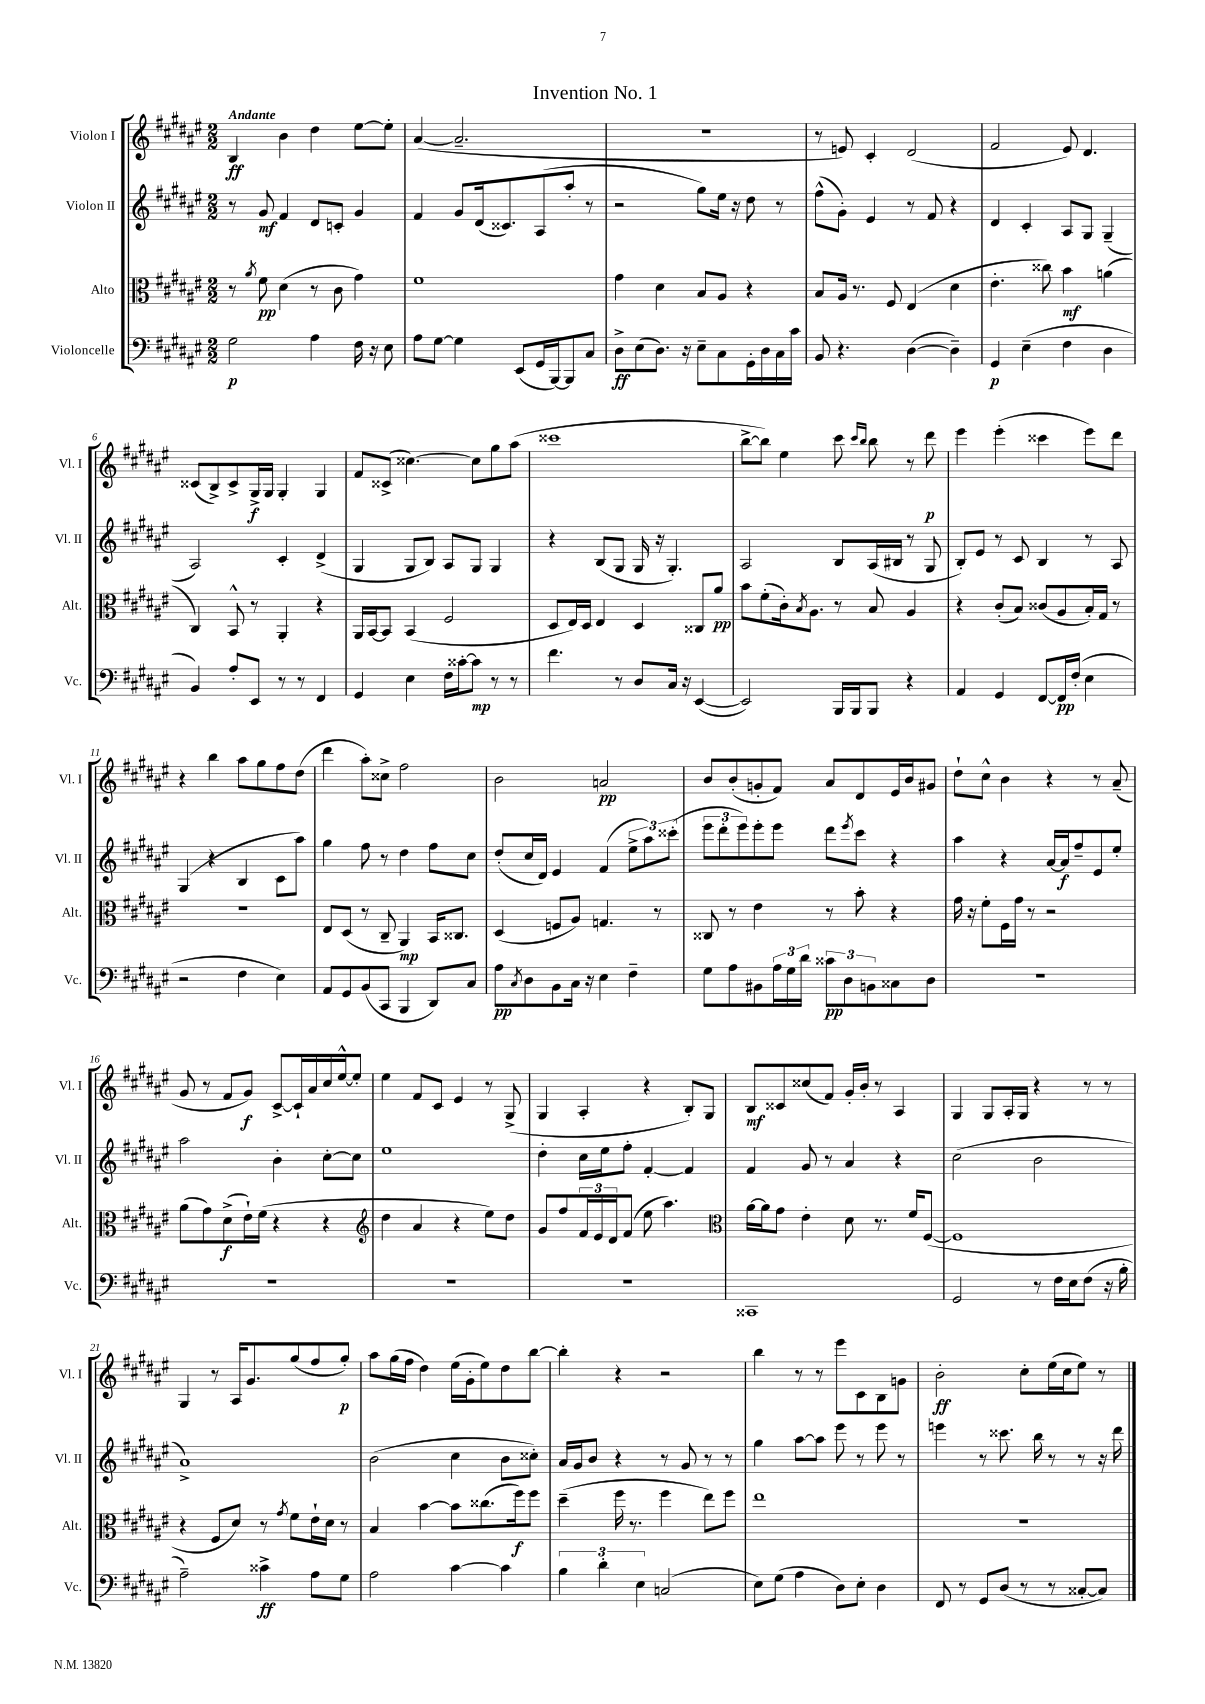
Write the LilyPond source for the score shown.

\header { title = "Invention No. 1" }
<<
\new StaffGroup <<
\new Staff = "s0" \with { instrumentName = "Violon I" shortInstrumentName = "Vl. I" } {
    \clef treble \key fis \major \numericTimeSignature \time 2/2 \tempo "Andante"
    b4\ff b'4 dis''4 eis''8~ eis''8-. |
    ais'4~( ais'2.-- |
    r1 |
    r8 e'8) cis'4-. dis'2( |
    fis'2 eis'8) dis'4. |
    cisis'8( b8->) cisis'8-> gis16->\f gis16 gis4-. gis4 |
    fis'8 cisis'8->( cisis''4.~) cisis''8 gis''8 ais''8( |
    cisis'''1 |
    b''8~-> b''8) eis''4 cis'''8 \grace { cis'''16 b''16 } b''8 r8 dis'''8\p |
    eis'''4 eis'''4-.( cisis'''4 eis'''8) dis'''8 |
    r4 b''4 ais''8 gis''8 fis''8 dis''8( |
    dis'''4 ais''8-.) cisis''8-> fis''2 |
    b'2 a'2\pp |
    b'8 b'8-.( g'8-. fis'8) ais'8 dis'8 eis'16 b'16 gis'8 |
    dis''8-! cis''8-^ b'4 r4 r8 ais'8--( |
    gis'8 r8 fis'8 gis'8\f) cis'8~-> cis'16-! ais'16 cis''16 eis''16~-^ eis''8-. |
    eis''4 fis'8 cis'8 eis'4 r8 gis8->( |
    gis4 ais4-. r4 b8-.) gis8 |
    b8\mf cisis'8 cisis''8( fis'8) gis'16-. b'16-. r8 ais4 |
    gis4 gis8 ais16-. gis16 r4 r8 r8 |
    gis4 r8 ais16 gis'8. gis''8( fis''8 gis''8-.\p) |
    ais''8 gis''16( fis''16 dis''4) eis''16( gis'16-. eis''8) dis''8 b''8~ |
    b''4-. r4 r2 |
    b''4 r8 r8 eis'''8 cis'8 b8 g'8 |
    b'2-.\ff cis''8-. eis''16( cis''16 eis''8) r8 \bar "|." |
}
\new Staff = "s1" \with { instrumentName = "Violon II" shortInstrumentName = "Vl. II" } {
    \clef treble \key fis \major \numericTimeSignature \time 2/2
    r8 gis'8\mf fis'4 dis'8 c'8-. gis'4 |
    fis'4 gis'8 dis'16( cisis'8.) ais8( ais''8-. r8 |
    r2 gis''8) eis''16 r16 dis''8 r8 |
    fis''8-^( gis'8-.) eis'4 r8 fis'8 r4 |
    dis'4 cis'4-. ais8 gis8 gis4--( |
    ais2) cis'4-. dis'4->( |
    gis4 gis8 b8) ais8 gis8 gis4 |
    r4 b8( gis8 gis16 r16 gis4.-.) |
    ais2 b8 ais16( bis16 r8 gis8 |
    b8-.) eis'8 r8 cis'8 b4 r8 ais8 |
    gis4( r4 b4 cis'8 ais''8) |
    gis''4 fis''8 r8 dis''4 fis''8 cis''8 |
    dis''8-.( cis''16 dis'16) eis'4 fis'4( \tuplet 3/2 { eis''8-> ais''8) cisis'''8-.( } |
    \tuplet 3/2 { eis'''8 dis'''8-. eis'''8) } eis'''8-. eis'''8 dis'''8 \acciaccatura { eis'''8 } cis'''8 r4 |
    ais''4 r4 ais'16~ ais'16\f fis''8-- eis'8 eis''8-. |
    ais''2 b'4-. cis''8~-. cis''8 |
    eis''1 |
    dis''4-. cis''16 eis''16 fis''8-. fis'4~-. fis'4 |
    fis'4 gis'8 r8 ais'4 r4 |
    cis''2( b'2 |
    ais'1->) |
    b'2( cis''4 b'8 cisis''8-.) |
    ais'16 gis'16 b'8 r4 r8 gis'8 r8 r8 |
    gis''4 ais''8~ ais''8 eis'''8 r8 eis'''8 r8 |
    e'''4 r8 cisis'''8. b''16 r8 r8 r16 dis'''16 \bar "|." |
}
\new Staff = "s2" \with { instrumentName = "Alto" shortInstrumentName = "Alt." } {
    \clef alto \key fis \major \numericTimeSignature \time 2/2
    r8 \acciaccatura { ais'8 } fis'8\pp dis'4( r8 cis'8 gis'4) |
    fis'1 |
    gis'4 dis'4 b8 ais8 r4 |
    b8 ais16 r8. fis8 eis4( dis'4 |
    eis'4.-. cisis''8) b'4\mf a'4( |
    cis4) b,8-^ r8 ais,4-. r4 |
    ais,16 b,16~ b,8 b,4( fis2 |
    dis8 eis16) dis16 eis4 dis4 cisis8 ais'8\pp |
    b'8 fis'8-.( cis'16-.) \acciaccatura { b8 } ais8. r8 b8 ais4 |
    r4 cis'8-.( b8) cisis'8( ais8 b16-.) gis16 r8 |
    r1 |
    eis8 dis8( r8 cis8-- ais,4\mp) b,16 cisis8. |
    dis4( f8 ais8) g4. r8 |
    cisis8 r8 eis'4 r8 b'8-. r4 |
    gis'16 r16 fis'8-. fis16 gis'16 r8 r2 |
    ais'8( gis'8) dis'8->\f( eis'16-!) fis'16( r4 r4 |
    \clef treble dis''4 ais'4 r4 eis''8) dis''8 |
    gis'8 fis''8 \tuplet 3/2 { fis'16 eis'16 dis'16 } fis'8( eis''8 ais''4.) |
    \clef alto ais'16~ ais'16 gis'8 eis'4-. dis'8 r8. fis'16 fis8~( |
    fis1 |
    r4 fis8 dis'8) r8 \acciaccatura { gis'8 } fis'8 eis'16-! dis'16 r8 |
    b4 b'4~ b'8 cisis''8.( fis''16\f) fis''8 |
    dis''4--( fis''16 r8. fis''4 eis''8) fis''8 |
    eis''1 |
    R1 \bar "|." |
}
\new Staff = "s3" \with { instrumentName = "Violoncelle" shortInstrumentName = "Vc." } {
    \clef bass \key fis \major \numericTimeSignature \time 2/2
    gis2\p ais4 fis16 r16 eis8 |
    ais8 gis8~ gis4 eis,8( gis,16 b,,16~) b,,8 cis8 |
    dis8->\ff eis8( dis8.) r16 eis8-- cis8 gis,16-. dis16 cis16 cis'16 |
    b,8 r4. dis4~( dis4--) |
    gis,4\p eis4--( fis4 dis4 |
    b,4) ais8-. eis,8 r8 r8 fis,4 |
    gis,4 eis4 fis16 cisis'16~-. cisis'8\mp r8 r8 |
    fis'4. r8 dis8 cis16 r16 eis,4~( |
    eis,2) b,,16 b,,16 b,,8 r4 |
    ais,4 gis,4 fis,8~ fis,16\pp fis16-.( eis4 |
    r2 fis4 eis4) |
    ais,8 gis,8 b,8( cis,8 b,,4 dis,8) cis8 |
    ais8\pp \acciaccatura { cis8 } dis8 b,8 cis16 r16 eis4 fis4-- |
    gis8 ais8 bis,8 \tuplet 3/2 { ais16 gis16 dis'16 } \tuplet 3/2 { cisis'8\pp dis8 b,8 } cisis8 dis8 |
    R1 |
    R1 |
    R1 |
    R1 |
    cisis,1 |
    gis,2 r8 fis16 eis16 fis8( r16 b16-. |
    ais2--) cisis'4->\ff ais8 gis8 |
    ais2 cis'4~ cis'4 |
    \tuplet 3/2 { b4 dis'4-. eis4 } c2( |
    eis8) gis8( ais4 dis8) eis8-. dis4 |
    fis,8 r8 gis,8 dis8( r8 r8 cisis8~-. cisis8) \bar "|." |
}
>>
>>
